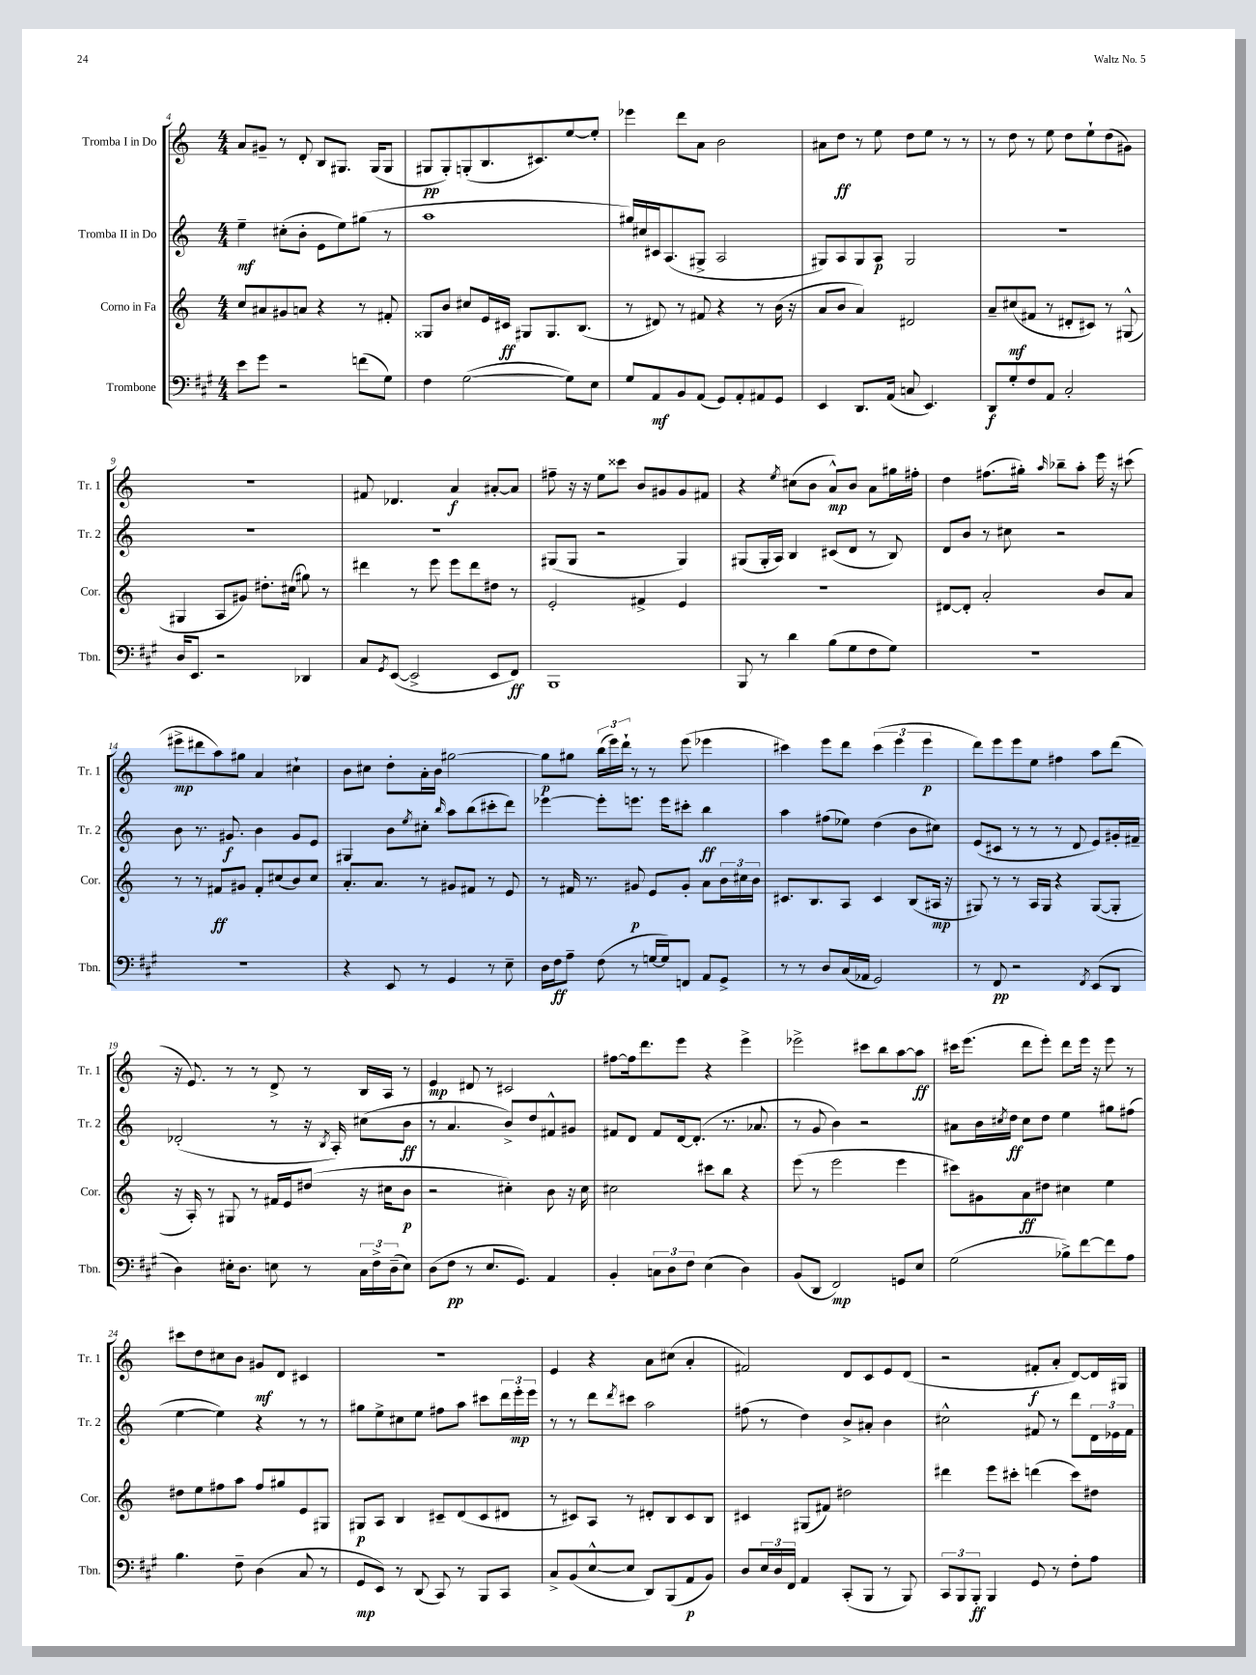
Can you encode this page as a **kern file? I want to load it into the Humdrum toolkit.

**kern	**kern	**kern	**kern
*staff4	*staff3	*staff2	*staff1
*clefF4	*clefG2	*clefG2	*clefG2
*k[f#c#g#]	*k[]	*k[]	*k[]
*M4/4	*M4/4	*M4/4	*M4/4
8e	8cc	4ee~	8a
8g#	8a#	.	8g#~
2r	8g#	(8cc#'	8r
.	8a	8b'	8d'
.	4r	8e	8B
.	.	8ee)	8.G#
(8f	8r	(8gg#	.
.	.	.	(16G#
8G#)	8f#'	8r	8G#
=	=	=	=
4F#	8G##	1aa	8G#
.	8b	.	8G#')
([2G#	8cc#	.	(8G'
.	16e	.	8.B
.	16c#	.	.
.	8G#	.	.
.	.	.	8.c#)
.	8.G#	.	.
8G#])	.	.	[8ee
.	(8.B	.	.
8E	.	.	8ee']
=	=	=	=
8G#	8r	16gg#)	4eee-
.	.	16cc#	.
8AA	8d#)	16c#	.
.	.	(8.A	.
8BB	8r	.	8ddd
(8AA	8f#	8G#^	8a
8GG#)	4r	2A	2b
8AA'	.	.	.
8AA#	8r	.	.
8GG#	(16b	.	.
.	16r	.	.
=	=	=	=
4EE	8a	8G#)	8a#
.	8b	8A	8dd
8.DD	4a)	8G#	8r
.	.	8A	8ee
(16AA	.	.	.
8C	2d#	2G#	8dd
4.EE)	.	.	8ee
.	.	.	8r
.	.	.	8r
=	=	=	=
8DD	8a~	1r	8r
8G#'	(8cc#	.	8dd
8F#	8f#	.	8r
8AA	8r	.	8ee
2C#'	8d#'	.	8dd
.	8c#)	.	8ee`
.	8r	.	(8dd
.	(8G#^^	.	8g#)
=	=	=	=
16D	4G#	1r	1r
8.EE	.	.	.
2r	8A	.	.
.	8g#)	.	.
.	8.dd#'	.	.
.	(16cc#	.	.
4DD-	8gg#)	.	.
.	8r	.	.
=	=	=	=
8C#	4ddd#	1r	8f#
8qGG#	.	.	.
([8EE	.	.	4.d-
2EE^]	8r	.	.
.	8eee	.	.
.	8eee	.	4a
.	8ddd#	.	.
8EE	8dd#	.	[8a#'
8FF#)	8r	.	8a#]
=	=	=	=
1BBB	2e'	(8G#	8ff#~
.	.	8G#	16r
.	.	.	16r
.	.	2r	8ee
.	.	.	8ccc##
.	4f#^	.	8b
.	.	.	8g#
.	4e	4G#)	8g#
.	.	.	8f#
=	=	=	=
8BBB	1r	(8G#	4r
8r	.	16G#'	.
.	.	16A)	.
.	.	.	8qee
4d	.	4B	(8cc#
.	.	.	8b
(8B	.	(8c#	8a^^)
8G#	.	8d	8b
8F#	.	8r	8a
8G#)	.	8B)	16gg#
.	.	.	16ff#'
=	=	=	=
1r	[8d#	8d	4dd
.	8d#']	8b	.
.	2a'	8r	(8.ff#
.	.	8cc#	.
.	.	.	16gg#')
.	.	.	16qqaa
.	.	2r	8bb-~
.	.	.	8aa'
.	8b	.	16eee
.	.	.	16r
.	8a	.	(8ccc#
=	=	=	=
1r	8r	8b	8eee#^
.	8r	8.r	8ddd#
.	8f#	.	8aa)
.	.	8.g#	.
.	8g#	.	8gg#
.	8f#'	4b	4a
.	(8cc#	.	.
.	8b)	8g#	4cc#`
.	8cc#	8e	.
=	=	=	=
4r	8.a'	4G#	8b
.	.	.	8cc#
.	8.a	.	.
8EE	.	8b	8dd'
.	.	8qee	.
8r	8r	8cc#'	16a'
.	.	.	16b
.	.	16qqbb	.
4GG#	8g#	8aa	[2gg#
.	8f#	(8bb	.
8r	8r	8ccc#'	.
8E~	8e	8ddd)	.
=	=	=	=
16D	8r	[4eee-	8gg#]
16F#	.	.	.
8A~	16f#	.	8gg#
.	8.r	.	.
(8F#	.	8eee-']	(24bb
.	.	.	24eee)
.	.	.	24ddd`
8r	8g#	8.eee	8r
[16G	8e	.	8r
16G])	.	16eee	.
8FF	8g#'	8ccc#'	(8eee
8AA	8a	4bb	4eee-
8GG#^	24b	.	.
.	24cc#	.	.
.	24b	.	.
=	=	=	=
8r	8.c#	4aa	4ccc#)
8r	.	.	.
.	8.B	.	.
8D	.	(8ff#	8eee
(16C#	8A	8ee-)	8ddd
16AA-	.	.	.
2GG#)	4c#	(4dd	(6ccc#
.	.	.	6eee
.	(8B	8b	.
.	.	.	6eee
.	16A#	8cc#)	.
.	16r	.	.
=	=	=	=
8r	8G#)	(8e	8ddd)
8FF#	8r	8c#	8eee
2r	8r	8r	8eee
.	16A	8r	8ee
.	16G#	.	.
.	4r	8r	4ff#
.	.	8d	.
8qFF#	.	.	.
(8EE	([8G#	8e)	8aa
8DD	8G#']	16g#'	(8ddd
.	.	16f#~	.
=	=	=	=
4D)	16r	(2d-'	16r
.	16A')	.	8.e)
.	8r	.	.
16E#'	8G#	.	8r
8.D	.	.	.
.	8r	.	8r
8E	16f#	8r	8d^
.	16e	.	.
8r	(8dd#	16r	8r
.	.	8qB	.
.	.	16A')	.
24C#	16r	(8cc#	16B
24F#^	.	.	.
.	16cc#	.	16A
(24D~	.	.	.
8E)	8b	8b	8r
=	=	=	=
(8D	2r	8r	4e
8F#	.	4.a	.
8r	.	.	8d#
8.E	.	.	8r
.	4cc#')	8b^)	2c#
8.GG#)	.	.	.
.	.	8dd	.
4AA	8b	8f#^^	.
.	16r	8g#	.
.	16cc#	.	.
=	=	=	=
4BB'	2cc#	8f#	[8ff#
.	.	8d	16ff#]
.	.	.	8.ddd
12C	.	8f#	.
12D	.	.	.
.	.	[16d	8eee
12F#	.	.	.
.	.	(8.d']	.
(4E	8ccc#	.	4r
.	8bb	8.r	.
4D)	4r	.	4eee^
.	.	8.a-	.
=	=	=	=
(8BB	(8eee	8r	2eee-^
8DD	8r	8g	.
2FF#)	2eee	4b)	.
.	.	2r	8ccc#
.	.	.	8bb
8GG	4eee	.	[8aa
8E	.	.	8aa]
=	=	=	=
(2G#	8ccc#)	8a#	16ccc#
.	.	.	(8.eee
.	8g#	16b	.
.	.	8qcc#	.
.	.	16dd	.
.	8a	8cc#	8ddd
.	8dd#	8dd	8eee')
8B-^)	4cc#	4ee	8ddd
[8f#	.	.	16eee
.	.	.	16r
8f#]	4ee	8gg#	8eee
8A	.	(8ff#	8r
=	=	=	=
4.B	8dd#	[4ee	8ccc#
.	8ee	.	8dd
.	8ff#	4ee])	8cc#
8F#~	8aa	.	8b
(4D	8ff#	4r	8g#
.	8gg#	.	8d
8C#	8e	8r	4c#
8r	8G#	8r	.
=	=	=	=
8GG#	8G#	8gg#	1r
8EE)	8A	8ee^	.
8r	4B	8cc#	.
(8DD	.	8ee	.
8CC#)	8c#~	8ff#	.
8r	(8d	8aa	.
8BBB	8c#	8ccc#	.
8CC#	8d#	24ddd	.
.	.	24eee'	.
.	.	24eee	.
=	=	=	=
8C#^	8r	8r	4e
(8BB	8c#)	8r	.
[8E^^	8A	8ddd	4r
.	.	8qddd	.
8E]	8r	8ccc#	.
8DD)	8d#'	2aa	8a
(8BBB	8B	.	(8cc#
8AA	8c#	.	4a'
8BB)	8B	.	.
=	=	=	=
8D	4c#	(8ff#	2f#)
24E	.	8r	.
24D	.	.	.
24FF#	.	.	.
4AA	(8G#	4dd)	.
.	8f#)	.	.
(8CC#'	2dd#	8b^	8d
8BBB	.	8a#'	8c
8r	.	4b	8e
8BBB)	.	.	(8d
=	=	=	=
12CC#	4ddd#	2cc#^^	2r
12BBB	.	.	.
12BBB'	.	.	.
4BBB	8eee	.	.
.	8ccc#'	.	.
8GG#	(4ddd	8f#	8f#'
8r	.	8r	8a'
8F#'	8ccc#)	8ddd	[8d)
8A	8dd#	24d	16d]
.	.	24e-	.
.	.	.	16G#
.	.	24f#	.
==	==	==	==
*-	*-	*-	*-
